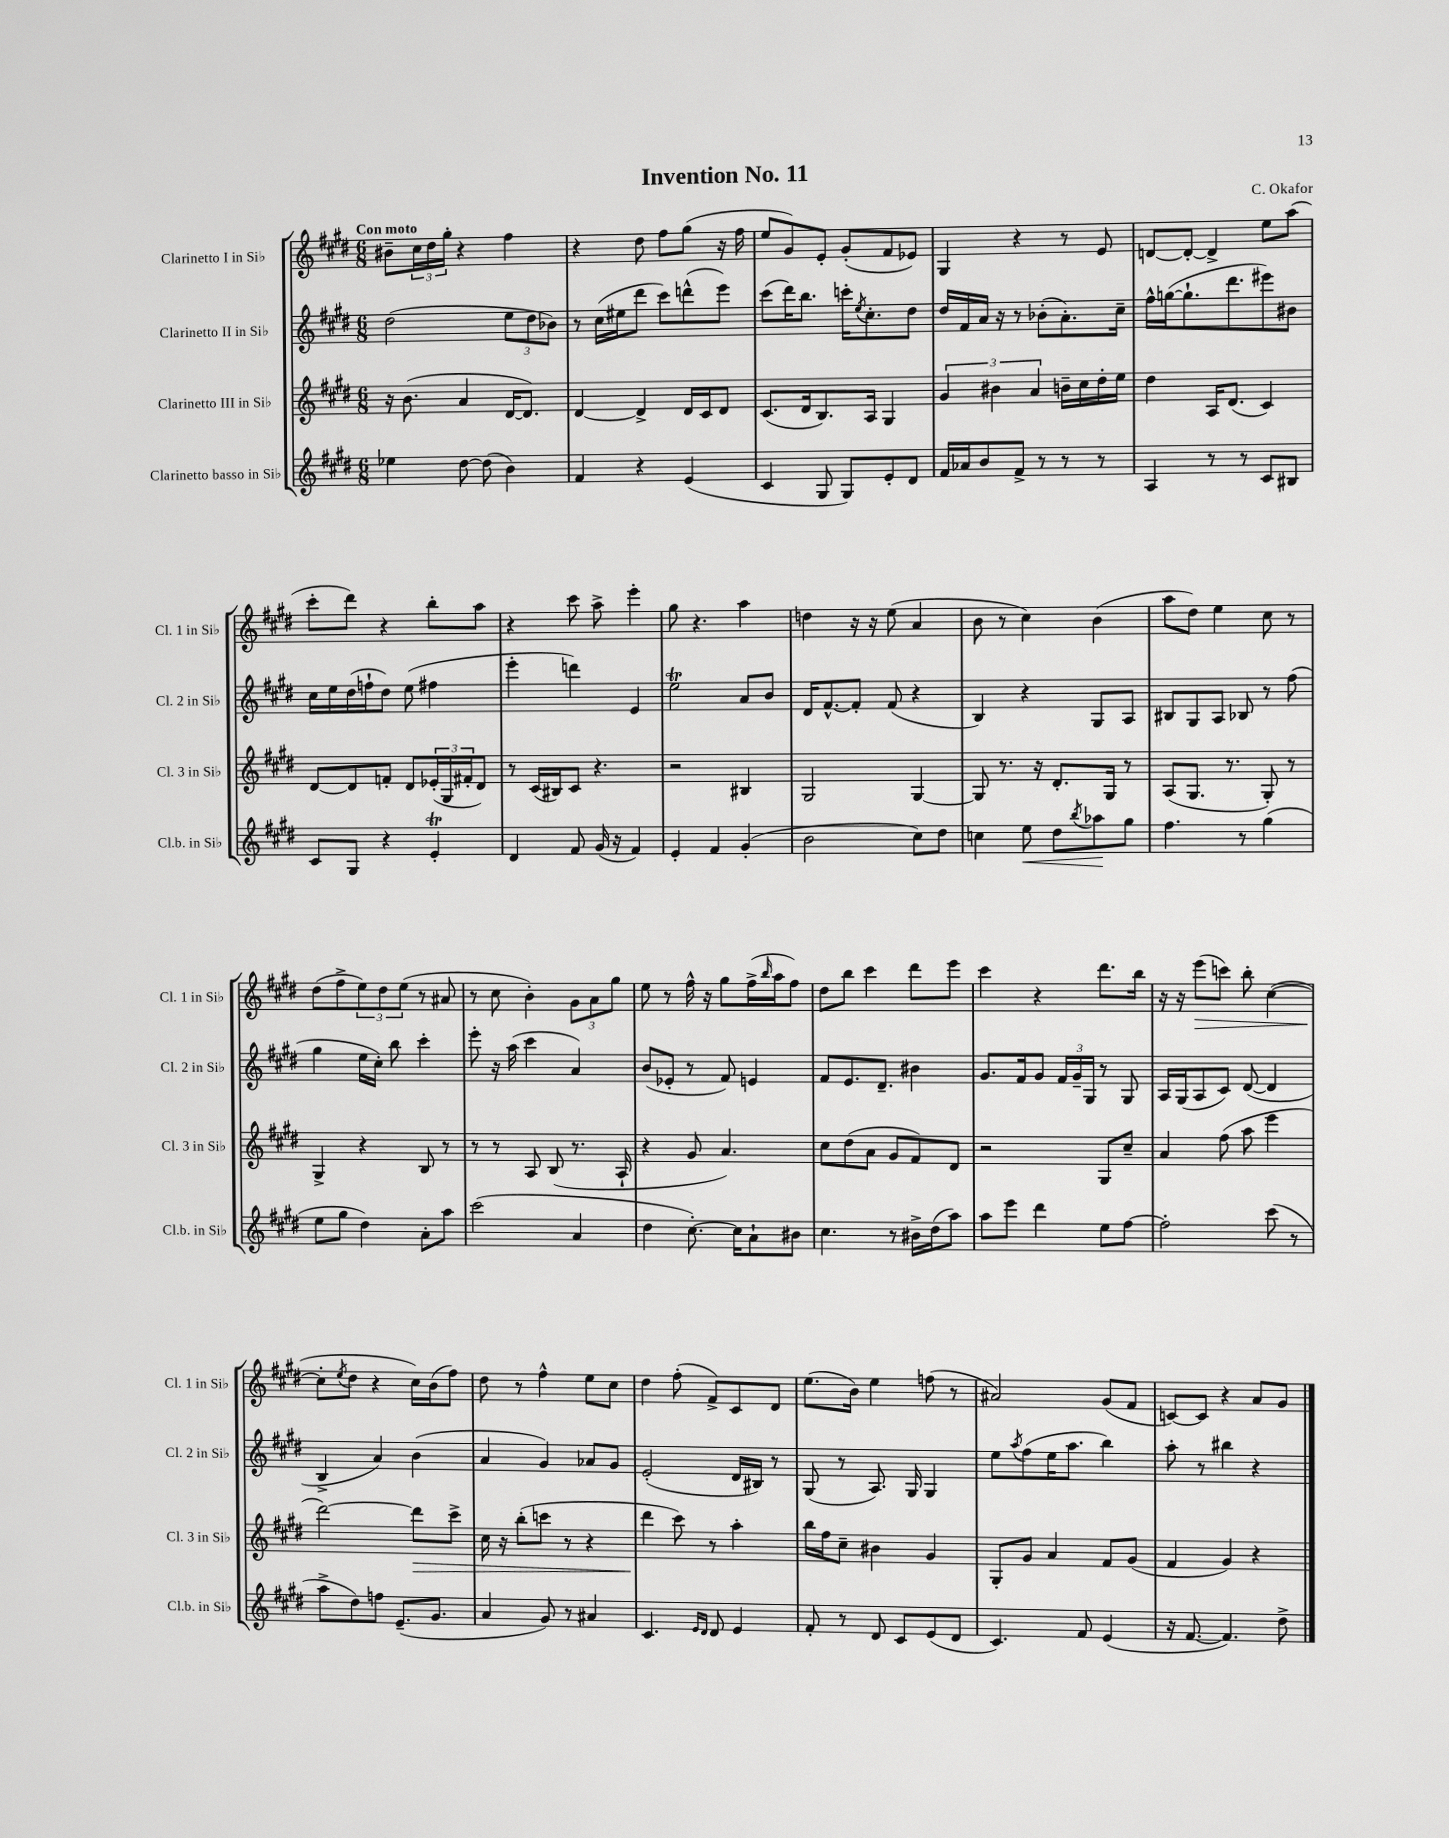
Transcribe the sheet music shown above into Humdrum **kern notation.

**kern	**kern	**kern	**kern
*staff4	*staff3	*staff2	*staff1
*clefG2	*clefG2	*clefG2	*clefG2
*k[f#c#g#d#]	*k[f#c#g#d#]	*k[f#c#g#d#]	*k[f#c#g#d#]
*M6/8	*M6/8	*M6/8	*M6/8
4ee-	16r	(2dd#	8b#~
.	(8.b	.	.
.	.	.	24cc#
.	.	.	24dd#
.	.	.	24gg#'
[8dd#	4a	.	4r
(8dd#]	.	.	.
4b)	[16d#	12ee	4ff#
.	8.d#])	.	.
.	.	12dd#	.
.	.	12b-)	.
=	=	=	=
4f#	[4d#	8r	4r
.	.	(16cc#	.
.	.	16ee#	.
4r	4d#^]	8ddd#	8dd#
.	.	8ccc#)	8ff#
(4e	16d#	(8ddd^^	(8gg#
.	16c#	.	.
.	8d#	8eee)	16r
.	.	.	16ff#
=	=	=	=
4c#	(8.c#	(8ccc#	8ee
.	.	16ddd#)	8g#)
.	16d#	8.bb	.
8G#	8.B)	.	8e'
8G#)	.	16ccc'	(8g#'
.	.	8qee	.
.	16A	8.cc#'	.
8e'	4G#	.	8f#
8d#	.	8dd#	8e-)
=	=	=	=
16f#	6g#	16dd#	4G#
16a-	.	16f#	.
8b	.	16a	.
.	6b#	.	.
.	.	16r	.
8f#^	.	8r	4r
.	6a	.	.
8r	.	(8b-'	.
8r	16b~	8.a')	8r
.	16cc#	.	.
8r	16dd#'	.	8e
.	16ee	16cc#~	.
=	=	=	=
4A	4dd#	16ff#^^	[8d
.	.	([16gg	.
.	.	8.gg`]	8d'_
8r	16A	.	4d^]
.	(8.d#	8.ddd#	.
8r	.	.	.
8c#	4c#)	8eee#)	8ee
8B#	.	8b#	(8aa
=	=	=	=
8c#	[8d#	16cc#	8ccc#'
.	.	16ee	.
8G#	8d#]	(16dd#	8ddd#)
.	.	16ff`	.
4r	8f'	8dd#)	4r
.	8d#	(8ee	.
4e'	(24e-'	4ff#	8bb'
.	24G#	.	.
.	24f#'	.	.
.	8d#)	.	8aa
=	=	=	=
4d#	8r	4eee'	4r
.	(16c#	.	.
.	16B#)	.	.
8f#	8c#	4ddd)	8ccc#
(16g#	4.r	.	8aa^
16r	.	.	.
4f#)	.	4e	4eee'
=	=	=	=
4e'	2r	2ee	8gg#
.	.	.	4.r
4f#	.	.	.
(4g#'	4B#	8a	4aa
.	.	8b	.
=	=	=	=
2b	2G#	16d#	4dd
.	.	[8.f#^^	.
.	.	8f#']	16r
.	.	.	16r
.	.	(8f#	(8ee
8cc#)	[4G#	4r	4a
8dd#	.	.	.
=	=	=	=
4cc	8G#]	4B)	8b
.	8.r	.	8r
8ee	.	4r	4cc#)
.	16r	.	.
8dd#	8.d#'	.	.
8qbb	.	.	.
8aa-	.	8G#	(4b
.	16G#	.	.
8gg#	8r	8A	.
=	=	=	=
4.ff#	(8A	8B#	8aa
.	8.G#	8G#	8dd#)
.	.	8A	4ee
.	8.r	.	.
8r	.	8B-	.
(4gg#	8G#')	8r	8cc#
.	8r	(8ff#	8r
=	=	=	=
8ee	4G#^	4gg#	(8dd#
8gg#	.	.	8ff#^
4dd#)	4r	16ee	12ee)
.	.	16cc#')	.
.	.	.	12dd#
.	.	8bb	.
.	.	.	(12ee
8a'	8B	4ccc#'	8r
8aa	8r	.	8a#
=	=	=	=
(2ccc#	8r	8eee'	8r
.	8r	16r	8cc#
.	.	(16aa	.
.	8A	4ccc#	4b')
.	(8B	.	.
4a	8.r	4a)	12g#
.	.	.	12a
.	.	.	12gg#
.	16A`	.	.
=	=	=	=
4dd#	4r	(8b	8ee
.	.	8e-'	8r
[8.cc#')	8g#	8r	16ff#^^
.	.	.	16r
.	4.a)	8f#)	8gg#
16cc#]	.	.	.
8a`	.	4e	(16ff#^
.	.	.	16qqbb
.	.	.	16aa
8b#	.	.	8ff#)
=	=	=	=
4.cc#	8cc#	8f#	8dd#
.	(8dd#	8.e	8bb
.	8a	.	4ccc#
.	.	8.d#~	.
8r	8g#	.	.
16b#^	8f#)	4b#	8ddd#
(16dd#	.	.	.
8aa)	8d#	.	8eee
=	=	=	=
8aa	2r	8.g#	4ccc#
8eee	.	.	.
.	.	16f#	.
4ddd#	.	8g#	4r
.	.	24f#	.
.	.	24g#~	.
.	.	24G#	.
8ee	8G#	8r	8.ddd#
[8ff#	8cc#~	8G#	.
.	.	.	16bb
=	=	=	=
2ff#']	4a	16A	16r
.	.	(16G#	16r
.	.	8A	(8eee
.	(8ff#	8c#)	8ccc)
.	8aa	([8d#	8bb'
(8ccc#	4eee	4d#]	([4cc#
8r	.	.	.
=	=	=	=
8aa^	[2ddd#)	4B^	8cc#']
.	.	.	8qee
8dd#)	.	.	8dd#
8ff	.	4a)	4r
(8.e~	.	.	.
.	8ddd#]	(4b	16cc#)
8.g#	.	.	(16b
.	8ccc#^	.	8ff#)
=	=	=	=
4a	16cc#	4a	8dd#
.	16r	.	.
.	(8bb'	.	8r
8g#)	8ccc	4g#)	4ff#^^
8r	8r	.	.
4a#	4r	8a-	8ee
.	.	8g#	8cc#
=	=	=	=
4.c#	4ddd#	(2e'	4dd#
.	8ccc#)	.	(8ff#'
16qqe	.	.	.
16qqd#	.	.	.
8d#	8r	.	8f#^)
4e	4aa'	16d#	8c#
.	.	16B#)	.
.	.	8r	8d#
=	=	=	=
8f#'	16bb	(8G#	(8.ee
.	16ff#	.	.
8r	8cc#~	8r	.
.	.	.	16b)
8d#	4b#	8.A)	4ee
8c#	.	.	.
.	.	16G#	.
(8e	4g#	4G#	(8ff
8d#	.	.	8r
=	=	=	=
4.c#)	8G#'	8ee	2a#)
.	.	8qaa	.
.	8g#	(8ff#	.
.	4a	16ee	.
.	.	8.aa	.
8f#	.	.	.
(4e	8f#	4bb)	(8g#
.	(8g#	.	8f#
=	=	=	=
16r	4f#	8aa'	[8c)
[8.f#	.	.	.
.	.	8r	8c]
4.f#])	4g#)	4bb#	4r
.	4r	4r	8a
8dd#^	.	.	8g#
==	==	==	==
*-	*-	*-	*-
